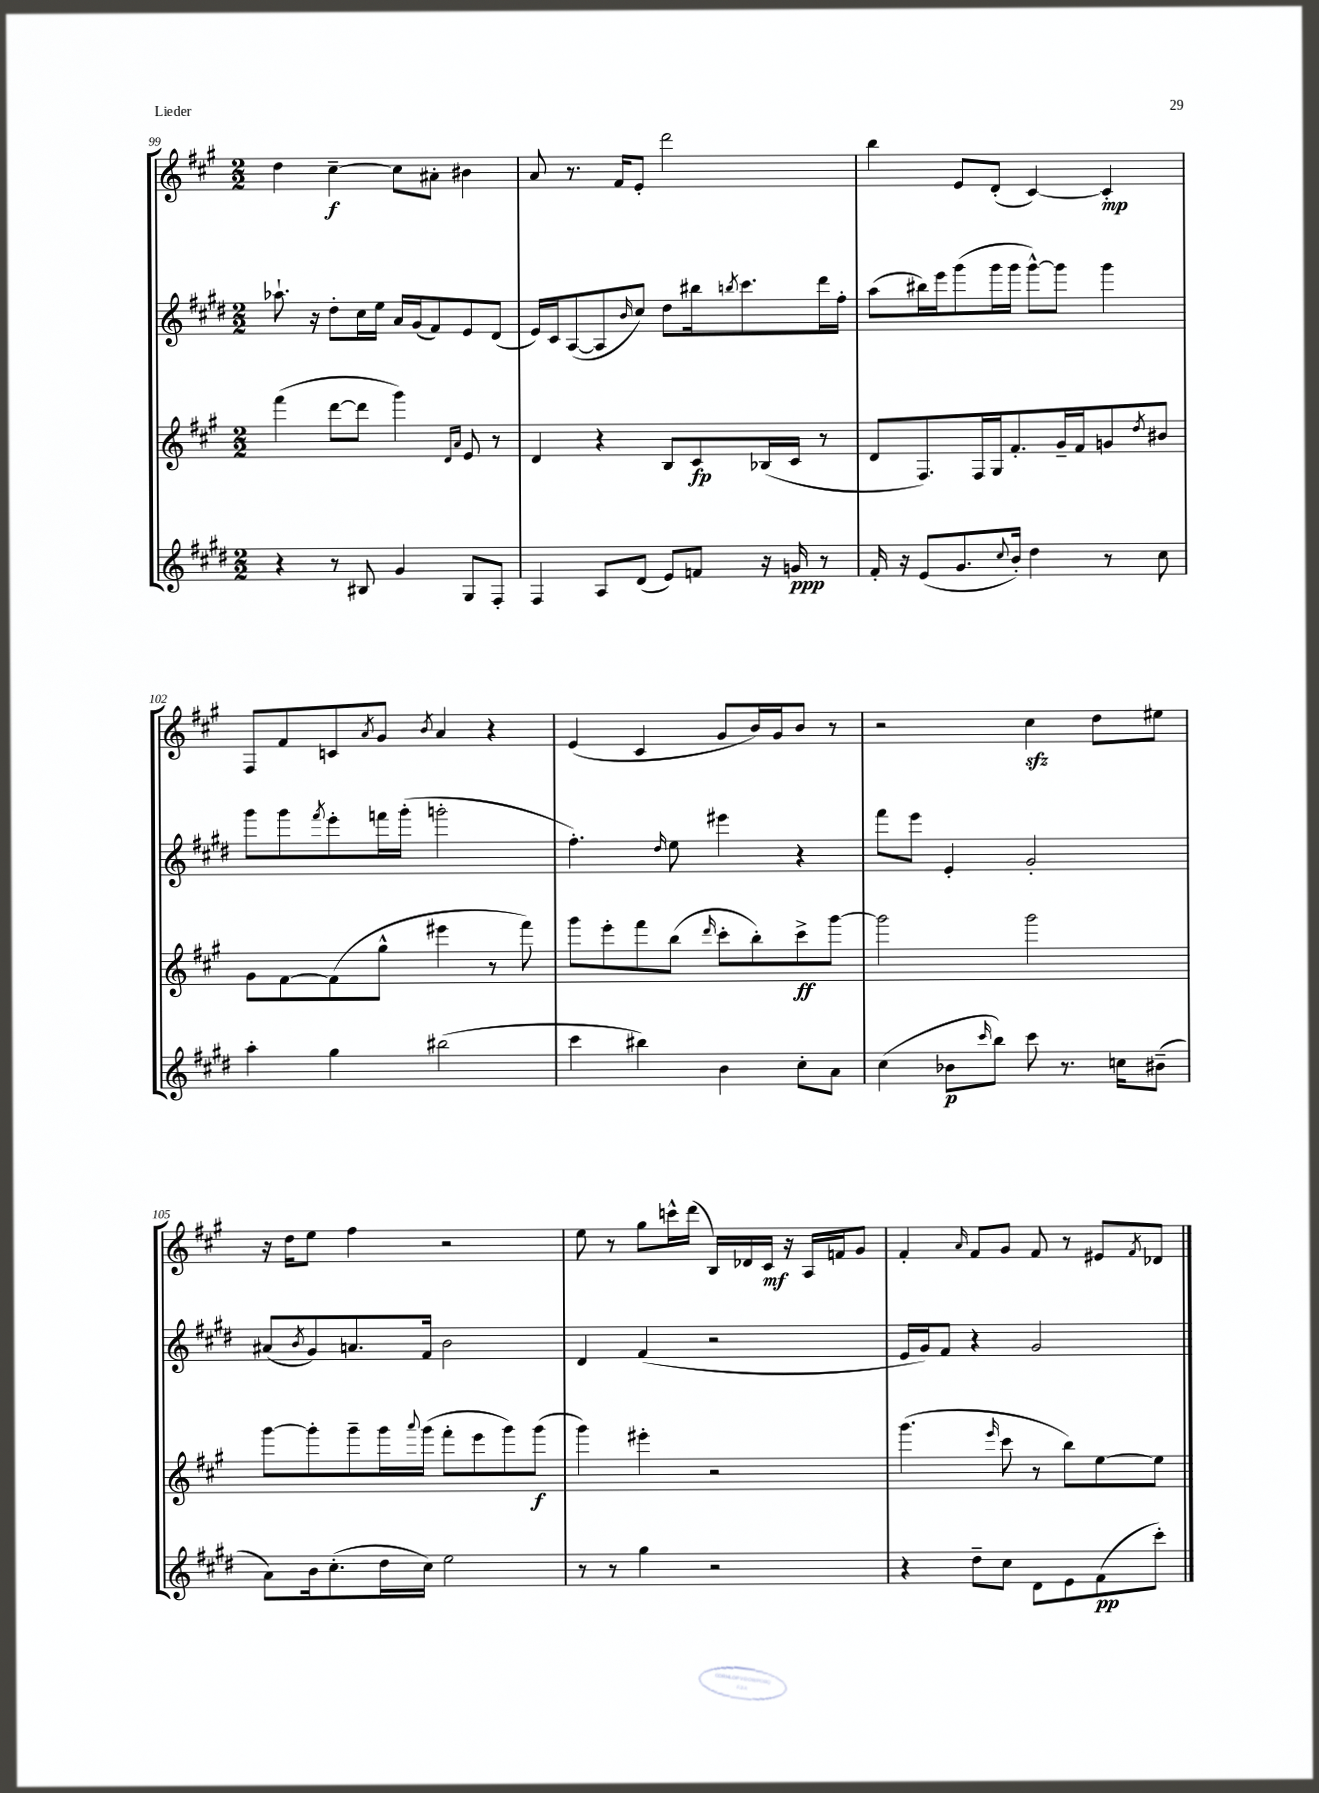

**kern	**kern	**kern	**kern
*staff4	*staff3	*staff2	*staff1
*clefG2	*clefG2	*clefG2	*clefG2
*k[f#c#g#d#]	*k[f#c#g#]	*k[f#c#g#d#]	*k[f#c#g#]
*M2/2	*M2/2	*M2/2	*M2/2
4r	(4fff#\	8.aa-`\	4dd\
.	.	16r	.
8r	[8ddd\L	8dd#'\L	[4cc#~\
8B#/	8ddd\]J	16cc#\L	.
.	.	16ee\JJ	.
4g#/	4ggg#\)	16a/LL	8cc#\]L
.	.	(16g#/J	.
.	.	8f#/)	8a#'\J
.	16qqd/LL	.	.
.	16qqa/JJ	.	.
8G#/L	8e/	8e/	4b#\
8F#'/J	8r	(8d#/J	.
=	=	=	=
4F#/	4d/	16e/LL)	8a/
.	.	16c#/J	.
.	.	([8A/	8.r
8A/L	4r	8A/]	.
.	.	.	16f#/LK
.	.	16qqb/	.
(8d#/J	.	8cc#/J)	8e'/J
8e/L)	8B/L	8dd#\L	2ddd\
8f/J	8c#/	16bb#\k	.
.	.	8qbb/	.
.	.	8.ccc#\	.
16r	(16B-/L	.	.
16g/	16c#/JJ	.	.
8r	8r	16ddd#\L	.
.	.	16ff#'\JJ	.
=	=	=	=
16f#'/	8d/L	(8aa\L	4bb\
16r	.	.	.
(8e/L	8.F#/)	16bb#\L)	.
.	.	16eee\J	.
8.g#/	.	(8ggg#\	8e/L
.	16F#/L	.	.
.	16G#/J	16ggg#\L	(8d'/J
8qqcc#/	.	.	.
16b'/Jk)	8.f#'/	16ggg#\JJ	.
4dd#\	.	[8ggg#^^\L)	[4c#/)
.	16g#~/L	8ggg#\]J	.
.	16f#/J	.	.
8r	8g/	4ggg#\	4c#'/]
.	8qdd/	.	.
8cc#\	8b#/J	.	.
=	=	=	=
4aa'\	8g#\L	8ggg#\L	8F#/L
.	[8f#\	8ggg#\	8f#/
.	.	8qfff#/	.
4gg#\	(8f#\]	8eee'\	8c/
.	.	.	8qa/
.	8gg#^^\J	16fff\L	8g#/J
.	.	(16ggg#'\JJ	.
.	.	.	8qb/
(2bb#\	4eee#\	2ggg'\	4a/
.	8r	.	4r
.	8fff#\)	.	.
=	=	=	=
4ccc#\	8ggg#\L	4.ff#'\)	(4e/
.	8eee'\	.	.
4bb#\)	8fff#\	.	4c#/
.	.	16qqdd#/	.
.	(8bb\J	8ee\	.
.	16qqddd/	.	.
4b\	8ccc#'\L	4eee#\	8g#/L
.	8bb'\)	.	16b/L)
.	.	.	16g#/J
8cc#'\L	8ccc#^\	4r	8b/J
8a\J	[8ggg#\J	.	8r
=	=	=	=
(4cc#\	2ggg#\]	8fff#\L	2r
.	.	8eee\J	.
8b-\L	.	4e'/	.
16qqccc#/	.	.	.
8bb\J)	.	.	.
8ccc#\	2ggg#\	2g#'/	4cc#\
8.r	.	.	.
.	.	.	8dd\L
16cc\LK	.	.	.
(8b#~\J	.	.	8ee#\J
=	=	=	=
8a\L)	[8ggg#\L	(8a#/L	16r
.	.	.	16dd\LK
.	.	8qb/	.
16b\k	8ggg#'\]	8g#/)	8ee\J
(8.cc#'\	.	.	.
.	8ggg#~\	8.a/	4ff#\
16dd#\L	16ggg#\L	.	.
.	8qqaaa/	.	.
16cc#\JJ)	(16ggg#\JJ	16f#/Jk	.
2ee\	8fff#'\L	2b\	2r
.	8eee\	.	.
.	8ggg#\)	.	.
.	(8ggg#\J	.	.
=	=	=	=
8r	4ggg#\)	4d#/	8ee\
8r	.	.	8r
4gg#\	4eee#'\	(4f#/	8gg#\L
.	.	.	16ccc^^\L
.	.	.	(16ddd\JJ
2r	2r	2r	16B/LL)
.	.	.	16d-/
.	.	.	16c#/JJ
.	.	.	16r
.	.	.	16A/LL
.	.	.	16f/J
.	.	.	8g#/J
=	=	=	=
4r	(4.ggg#\	16e/LL	4f#'/
.	.	16g#/J)	.
.	.	8f#/J	.
.	.	.	16qqa/
8dd#~\L	.	4r	8f#/L
.	16qqeee/	.	.
8cc#\J	8ccc#\	.	8g#/J
8d#\L	8r	2g#/	8f#/
8e\	8bb\L)	.	8r
(8f#\	[8ee\	.	8e#/L
.	.	.	8qf#/
8ccc#'\J)	8ee\]J	.	8d-/J
==	==	==	==
*-	*-	*-	*-
